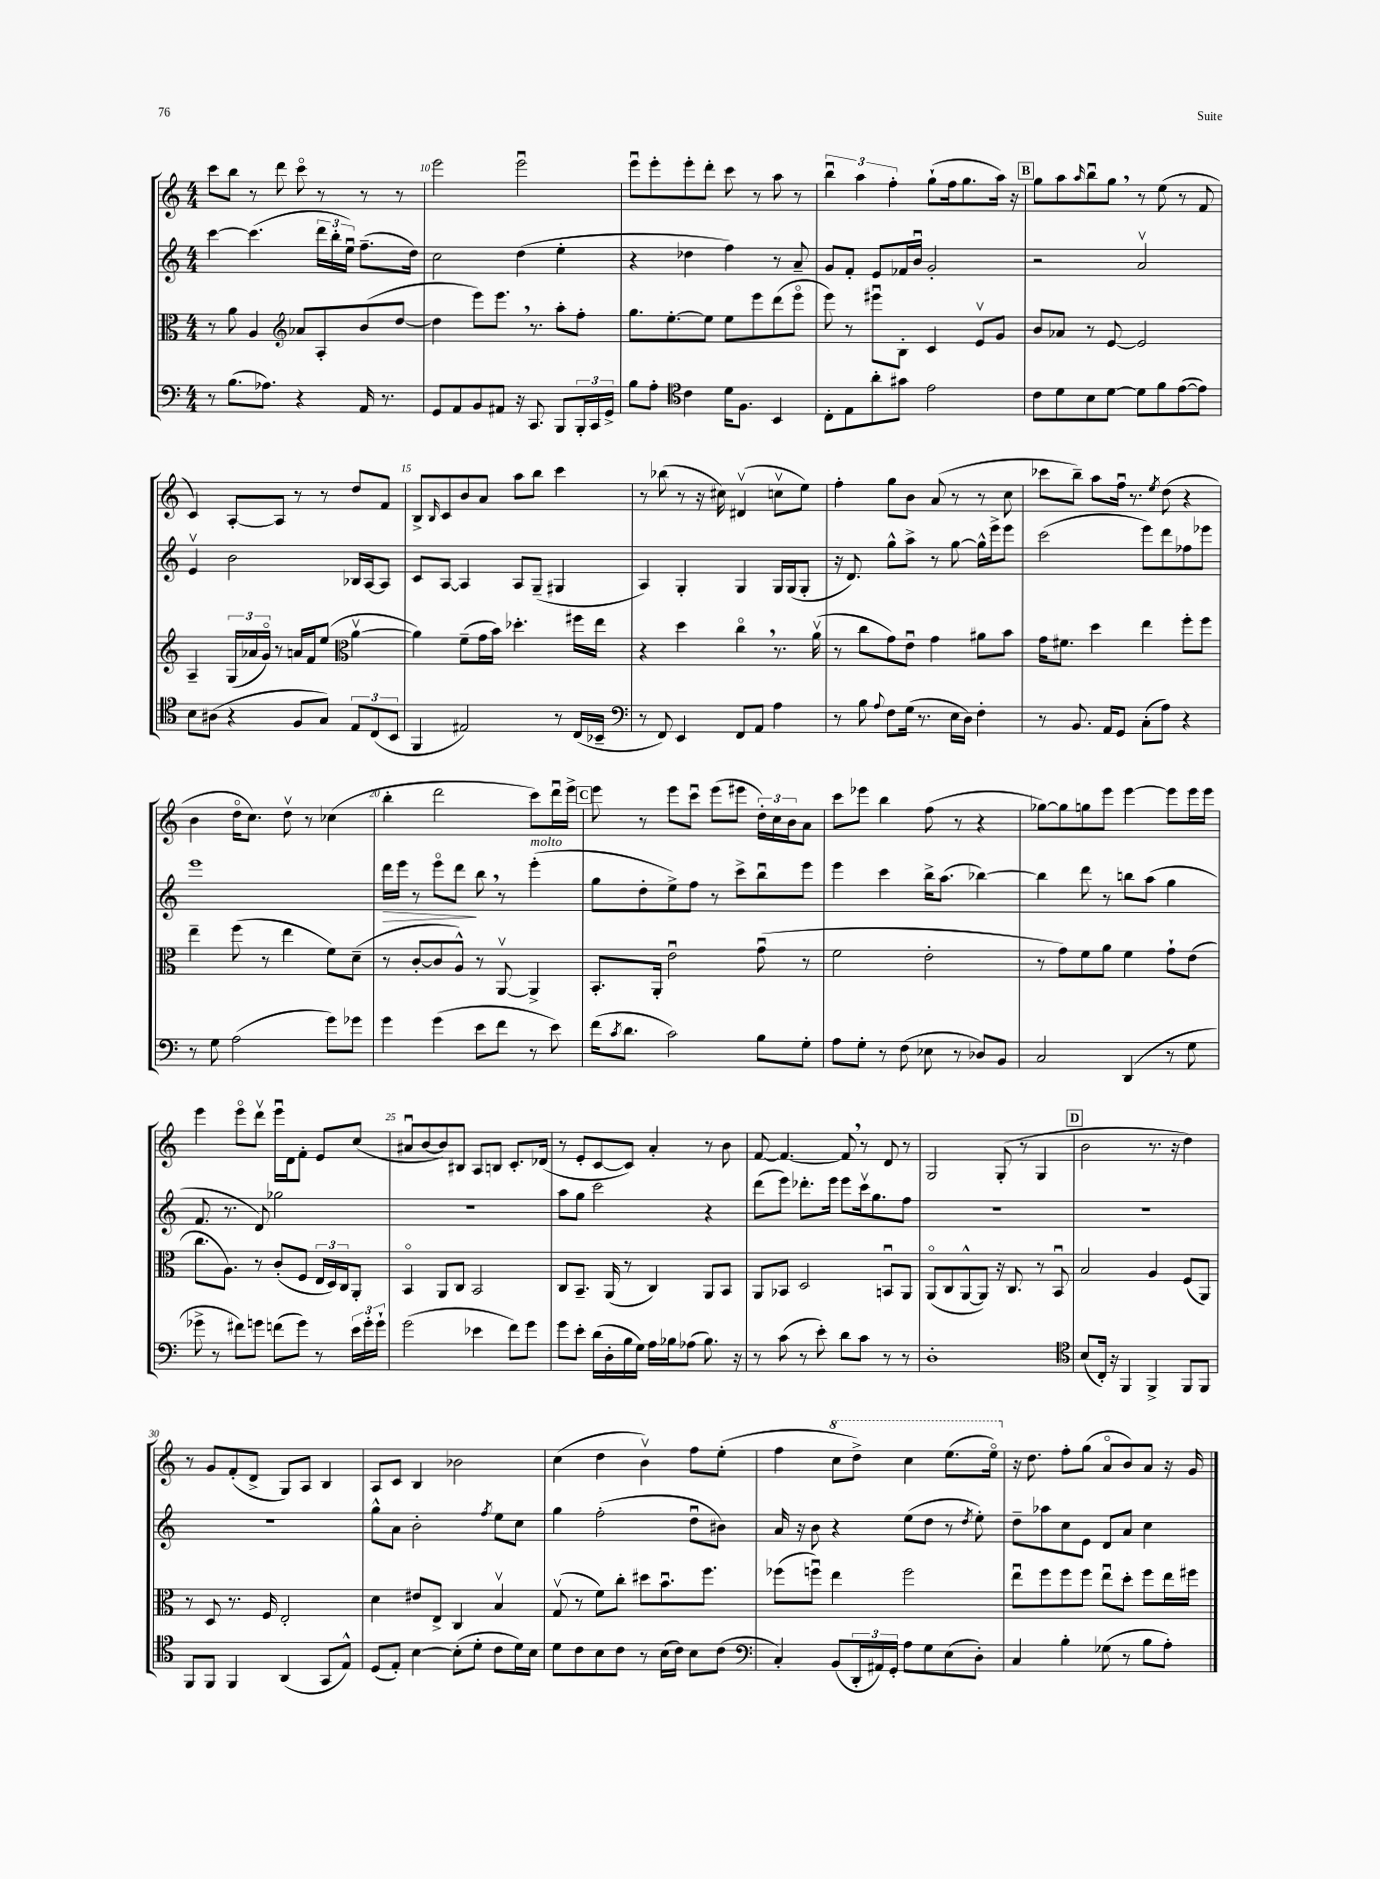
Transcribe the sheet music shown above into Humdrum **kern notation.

**kern	**kern	**kern	**dynam	**kern
*part4	*part3	*part2	*part2	*part1
*staff4	*staff3	*staff2	*staff2	*staff1
*clefF4	*clefC3	*clefG2	*	*clefG2
*k[]	*k[]	*k[]	*	*k[]
*M4/4	*M4/4	*M4/4	*	*M4/4
=9	=9	=9	=9	=9
8r	8r	[4ccc\	.	8ccc\L
(8.B\L	8a\	.	.	8bb\J
.	4A/	(4.ccc\]	.	8r
8.A-X\J)	.	.	.	.
.	.	.	.	8ddd\
*	*clefG2	*	*	*
4r	8a-X/L	.	.	8ccc\
.	8A'/	24ddd\LL	.	8r
.	.	24bb'\	.	.
.	.	24eeu\JJ)	.	.
16AA/	(8b/	(8.ff~\L	.	8r
8.r	.	.	.	.
.	[8dd/J	.	.	8r
.	.	16dd\Jk)	.	.
=10	=10	=10	=10	=10
8GG/L	4dd\]	2cc\	.	2eee\
8AA/	.	.	.	.
8BB/	8eee\L)	.	.	.
8AA#X/J	8.eee,\J	.	.	.
16r	.	(4dd\	.	2eeeu\
8.CC/	8.r	.	.	.
8BBB/L	8aa'\L	4ee'\	.	.
24BBB'/L	8ff'\J	.	.	.
24CC/	.	.	.	.
24GG^/JJ	.	.	.	.
=11	=11	=11	=11	=11
8B\L	8.gg\L	4r	.	8eeeu\L
8A'\J	.	.	.	8eee'\
.	[8.ee'\	.	.	.
*clefC4	*	*	*	*
4c\	.	4dd-X\	.	8eee'\
.	8ee\J]	.	.	8ddd'\J
16d\KL	8ee\L	4ff\)	.	8ccc\
8.F\J	.	.	.	.
.	8eee\	.	.	8r
4BB/	(8ddd\	8r	.	8aa\
.	8eee\J	8a~/	.	8r
=12	=12	=12	=12	=12
8C'\L	8eee\)	8g/L	.	6bbu\
8E\	8r	8f'/J	.	.
.	.	.	.	6aa\
8a'\	8eee#Xu\L	8e/L	.	.
.	.	.	.	6ff'\
8g#X\J	8B'\J	16f-X/L	.	.
.	.	16bu/JJ	.	.
2e\	4c/	2g'/	.	(8gg`\L
.	.	.	.	16ff\k
.	.	.	.	8.gg\
.	8ev/L	.	.	.
.	8g/J	.	.	16aa\Jk)
.	.	.	.	16r
!!LO:REH:place=s1:t=B
=13	=13	=13	=13	=13
8c\L	8b/L	2r	.	8gg\L
8d\	8a-X/J	.	.	8aa\
.	.	.	.	16qqaa/
8B\	8r	.	.	8bbu\
[8d\J	[8e/	.	.	8gg,\J
8d\L]	2e/]	2av/	.	8r
8f\	.	.	.	(8ee\
([8e\	.	.	.	8r
8e\J])	.	.	.	8f/
!!LO:LB:g=z
=14	=14	=14	=14	=14
8B\L	4A~/	4ev/	.	4c/)
(8A#X\J	.	.	.	.
4r	(24G/LL	2b\	.	[8A'/L
.	24a-X/	.	.	.
.	24g/JJ)	.	.	.
.	8r	.	.	8A/J]
8F/L	16an/LL	.	.	8r
.	16f/J	.	.	.
8G/J)	(8ee/J	.	.	8r
*	*clefC3	*	*	*
12E/L	[4av\	16B-X/LL	.	8dd/L
.	.	[16A/J	.	.
(12C/	.	.	.	.
.	.	8A/J]	.	8f/J
12BB/J	.	.	.	.
=15	=15	=15	=15	=15
4FF/	4a\])	8c/L	.	8B^/L
.	.	.	.	16qqB/
.	.	[8A/J	.	8c/
2E#X/)	(8f~\L	4A/]	.	8b/
.	16g\L	.	.	8a/J
.	16b\JJ)	.	.	.
.	4.dd-X'\	8A/L	.	8aa\L
.	.	(8G~/J	.	8bb\J
8r	.	4G#X/	.	4ccc\
(16C/LL	16ff#X\LL	.	.	.
16BB-X~/JJ	16ee\JJ	.	.	.
=16	=16	=16	=16	=16
*clefF4	*	*	*	*
8r	4r	4A/)	.	8r
8FF/)	.	.	.	(8bb-X\
4EE/	4dd\	4G'/	.	8r
.	.	.	.	16r
.	.	.	.	16cc#X\)
8FF/L	4cc,\	4G/	.	(4d#Xv/
8AA/J	.	.	.	.
4A\	8.r	16G/LL	.	8ccnv\L
.	.	(16G/J	.	.
.	.	8G'/J	.	8ee\J)
.	(16av\	.	.	.
=17	=17	=17	=17	=17
8r	8r	16r	.	4ff'\
.	.	8.d/)	.	.
8B\	8cc\L	.	.	.
8qqA/	.	.	.	.
8F\L	8g\)	8gg^^\L	.	8gg\L
(16G\Jk	8eu\J	8aa^\J	.	8b\J
8.r	.	.	.	.
.	4g\	8r	.	(8a/
16E\LL	.	[8gg\	.	8r
16D\JJ)	.	.	.	.
4F'\	8a#X\L	16gg^^\LL]	.	8r
.	.	16eee^\J	.	.
.	8b\J	8eee\J	.	8cc\
=18	=18	=18	=18	=18
8r	16g\KL	(2ccc\	.	8ccc-X\L
.	8.f#X\J	.	.	.
8.BB/	.	.	.	8bb~\J)
.	4dd\	.	.	8aa\L
16AA/KL	.	.	.	.
8GG/J	.	.	.	16ffu\Jk
.	.	.	.	8.r
(8C'\L	4ee\	8eee\L)	.	.
.	.	.	.	8qee/
8A\J)	.	8ddd\	.	(8dd\
4r	8ff'\L	8ff-X\	.	4r
.	8ff\J	8eee-X\J	.	.
!!LO:LB:g=z
=19	=19	=19	=19	=19
8r	4ee~\	1eee	.	4b\
8G\	.	.	.	.
(2A\	(8ff\	.	.	16dd\KL
.	.	.	.	8.cc\J)
.	8r	.	.	.
.	4ee\	.	.	8ddv\
.	.	.	.	8r
8g\L)	8f\L)	.	.	(4cc-X\
8g-X\J	(8d~\J	.	.	.
=20	=20	=20	=20	=20
!	!	!	!LO:HP:b	!
4g\	8r	16ddd\LL	>	4bb'\
.	.	16eee\JJ	.	.
.	[8c'/L	8r	.	.
(4g\	8c/]	8eee\L	.	2ddd\
.	8A^^/J)	8ddd\J	.	.
8e\L	8r	8bb,\	]	.
8f\J	[8AAv/	8r	.	.
!	!	!LO:TX:a:i:t=molto	!	!
8r	4AA^/]	(4eee'\	.	8ccc\L)
8e\)	.	.	.	16dddu\L
.	.	.	.	16eee^\JJ
!!LO:REH:place=s1:t=C
=21	=21	=21	=21	=21
(16f\KL	8.BB'/L	8gg\L	.	8eee\
8qc/	.	.	.	.
8.d\J	.	.	.	.
.	.	8dd'\	.	8r
.	16AA'/Jk	.	.	.
2c\)	2eu\	8ee^\)	.	8eee\L
.	.	8ff\J	.	8cccu\J
.	.	8r	.	(8eee\L
.	.	8ccc^\L	.	8eee#X\J
8B\L	(8gu\	8bbu\	.	24dd'\LL)
.	.	.	.	24cc\
.	.	.	.	24b\J
8G'\J	8r	8eee\J	.	8a\J
=22	=22	=22	=22	=22
8A\L	2f\	4eee\	.	8ccc\L
8G'\J	.	.	.	8eee-X\J
8r	.	4ccc\	.	4bb\
(8F\	.	.	.	.
8E-X\	2e'\	16bb^\KL	.	(8ff\
.	.	(8.aa\J	.	.
8r	.	.	.	8r
8D-X/L)	.	[4bb-X\)	.	4r
8BB/J	.	.	.	.
=23	=23	=23	=23	=23
2C/	8r	4bb-\]	.	[8gg-X\L)
.	8g\L)	.	.	8gg-\]
.	8f\	8ddd\	.	8ggn\
.	8a\J	8r	.	8eee\J
(4DD/	4f\	8bbn\L	.	[4eee\
.	.	(8aa\J	.	.
8r	8g`\L	4gg\	.	8eee\L]
8G\	(8e\J	.	.	16eee\L
.	.	.	.	16eee\JJ
!!LO:LB:g=z
=24	=24	=24	=24	=24
8g-X^\	8.cc\L	8.f/	.	4eee\
8r	.	.	.	.
.	8.A\J)	8.r	.	.
8f#X\L)	.	.	.	8eee\L
8gn\J	8r	8d/)	.	8dddv\J
(8fn\L	(8c'/L	2gg-X\	.	16eeeu\LL
.	.	.	.	16d\J
8g\J)	8F/J	.	.	8f'\J
8r	24E/LL	.	.	8e/L
.	24D/)	.	.	.
.	24C/J	.	.	.
24e\LL	8AA'/J	.	.	(8cc/J
24g'\	.	.	.	.
24g`\JJ	.	.	.	.
=25	=25	=25	=25	=25
(2g\	4BB/	1r	.	8a#Xu/L
.	.	.	.	[8b/
.	8AA/L	.	.	8b/])
.	8C/J	.	.	8B#X/J
4e-X\	2BB/	.	.	8A/L
.	.	.	.	8Bn/J
8f\L)	.	.	.	8.c'/L
8g\J	.	.	.	.
.	.	.	.	(16d-X/Jk
=26	=26	=26	=26	=26
8g\L	8C/L	8aa\L	.	8r
8e'\J	8.BB~/J	8gg\J	.	8e'/L
(16d\LL	.	2ccc\	.	[8c/
16D'\	(16AA/	.	.	.
16B\	8r	.	.	8c/J])
16G\JJ)	.	.	.	.
16A\LL	4C/)	.	.	4a'/
16B-X\J	.	.	.	.
(8A-X\J	.	.	.	.
8.B-\)	8AA/L	4r	.	8r
.	8BB/J	.	.	8b\
16r	.	.	.	.
=27	=27	=27	=27	=27
8r	8AA/L	(8ddd\L	.	[8f/
(8c\	8BB-X/J	8eee\J)	.	4.f/_
8r	2D/	8.ddd-X'\L	.	.
8e'\)	.	.	.	.
.	.	16eee\Jk	.	.
8d\L	.	8eee\L	.	8f,/]
8c\J	.	16cccv\k	.	8r
.	.	8.gg\	.	.
8r	8BBnu/L	.	.	8d/
8r	8AA/J	8ff\J	.	8r
=28	=28	=28	=28	=28
1D'	(8AA/L	1r	.	2G/
.	8C/	.	.	.
.	[8AA^^/	.	.	.
.	8AA/J])	.	.	.
.	16r	.	.	(8G'/
.	8.C/	.	.	.
.	.	.	.	8r
.	8r	.	.	4G/
.	8BBu/	.	.	.
!!LO:REH:place=s1:t=D
=29	=29	=29	=29	=29
*clefC4	*	*	*	*
(8B/L	2B/	1r	.	2b\
16C'/Jk)	.	.	.	.
16r	.	.	.	.
4FF/	.	.	.	.
4FF^/	4A/	.	.	8.r
.	.	.	.	16r
8FF/L	(8F/L	.	.	4dd\)
8FF/J	8AA/J)	.	.	.
!!LO:LB:g=z
=30	=30	=30	=30	=30
8FF/L	8r	1r	.	8r
8FF/J	8D/	.	.	8g/L
4FF/	8.r	.	.	(8f'/
.	.	.	.	8d^/J
.	16F/	.	.	.
(4AA/	2E'/	.	.	8G/L)
.	.	.	.	8A/J
8GG/L	.	.	.	4B/
8E^^/J)	.	.	.	.
=31	=31	=31	=31	=31
(8D/L	4d\	8gg^^\L	.	8A/L
8E'/J)	.	8a\J	.	8c/J
[4B\	8e#X/L	2b'\	.	4B/
.	8E^/J	.	.	.
(8B'\L]	4C/	.	.	2b-X\
8d'\J	.	.	.	.
.	.	8qff/	.	.
8c\L	4Bv/	8ee\L	.	.
16d\L)	.	8cc\J	.	.
16B\JJ	.	.	.	.
=32	=32	=32	=32	=32
8d\L	(8Gv/	4gg\	.	(4cc\
8c\	8r	.	.	.
8B\	8f\L)	(2ff'\	.	4dd\
8c\J	8cc'\J	.	.	.
8r	8dd#X\L	.	.	4bv\)
(16B\LL	8.bu\	.	.	.
16c\JJ)	.	.	.	.
8B\L	.	8ddu\L	.	8ff\L
.	8.ff\J	.	.	.
(8c\J	.	8b#X\J)	.	(8ee'\J
=33	=33	=33	=33	=33
*clefF4	*	*	*	*
4C'/)	(8ff-X\L	16a/	.	4ff\
.	.	16r	.	.
.	8ffnu\J)	8b\	.	.
*	*	*	*	*8va
(8BB/L	4ee\	4r	.	8ccc\L
24DD'/L	.	.	.	8ddd^\J)
24AA#X/)	.	.	.	.
24GG'/JJ	.	.	.	.
8A\L	2ff\	(8ee\L	.	4ccc\
8G\	.	8dd\J	.	.
(8E\	.	8r	.	(8.eee\L
.	.	8qdd/	.	.
8D'\J)	.	8ee'\)	.	.
.	.	.	.	16eee\Jk)
=34	=34	=34	=34	=34
*	*	*	*	*X8va
4C/	8eeu\L	8dd~\L	.	16r
.	.	.	.	8.dd\
.	8ff\	8aa-X\	.	.
4B'\	8ff\	8cc\	.	8ff'\L
.	8ff\J	8e\J	.	(8gg\J
(8G-X\	8eeu\L	8d/L	.	8a/L
8r	8dd'\J	8a/J	.	8b/)
8B\L	8ff\L	4cc\	.	8a/J
8A'\J)	16ee\L	.	.	16r
.	16ff#X\JJ	.	.	16g/
==	==	==	==	==
*-	*-	*-	*-	*-
